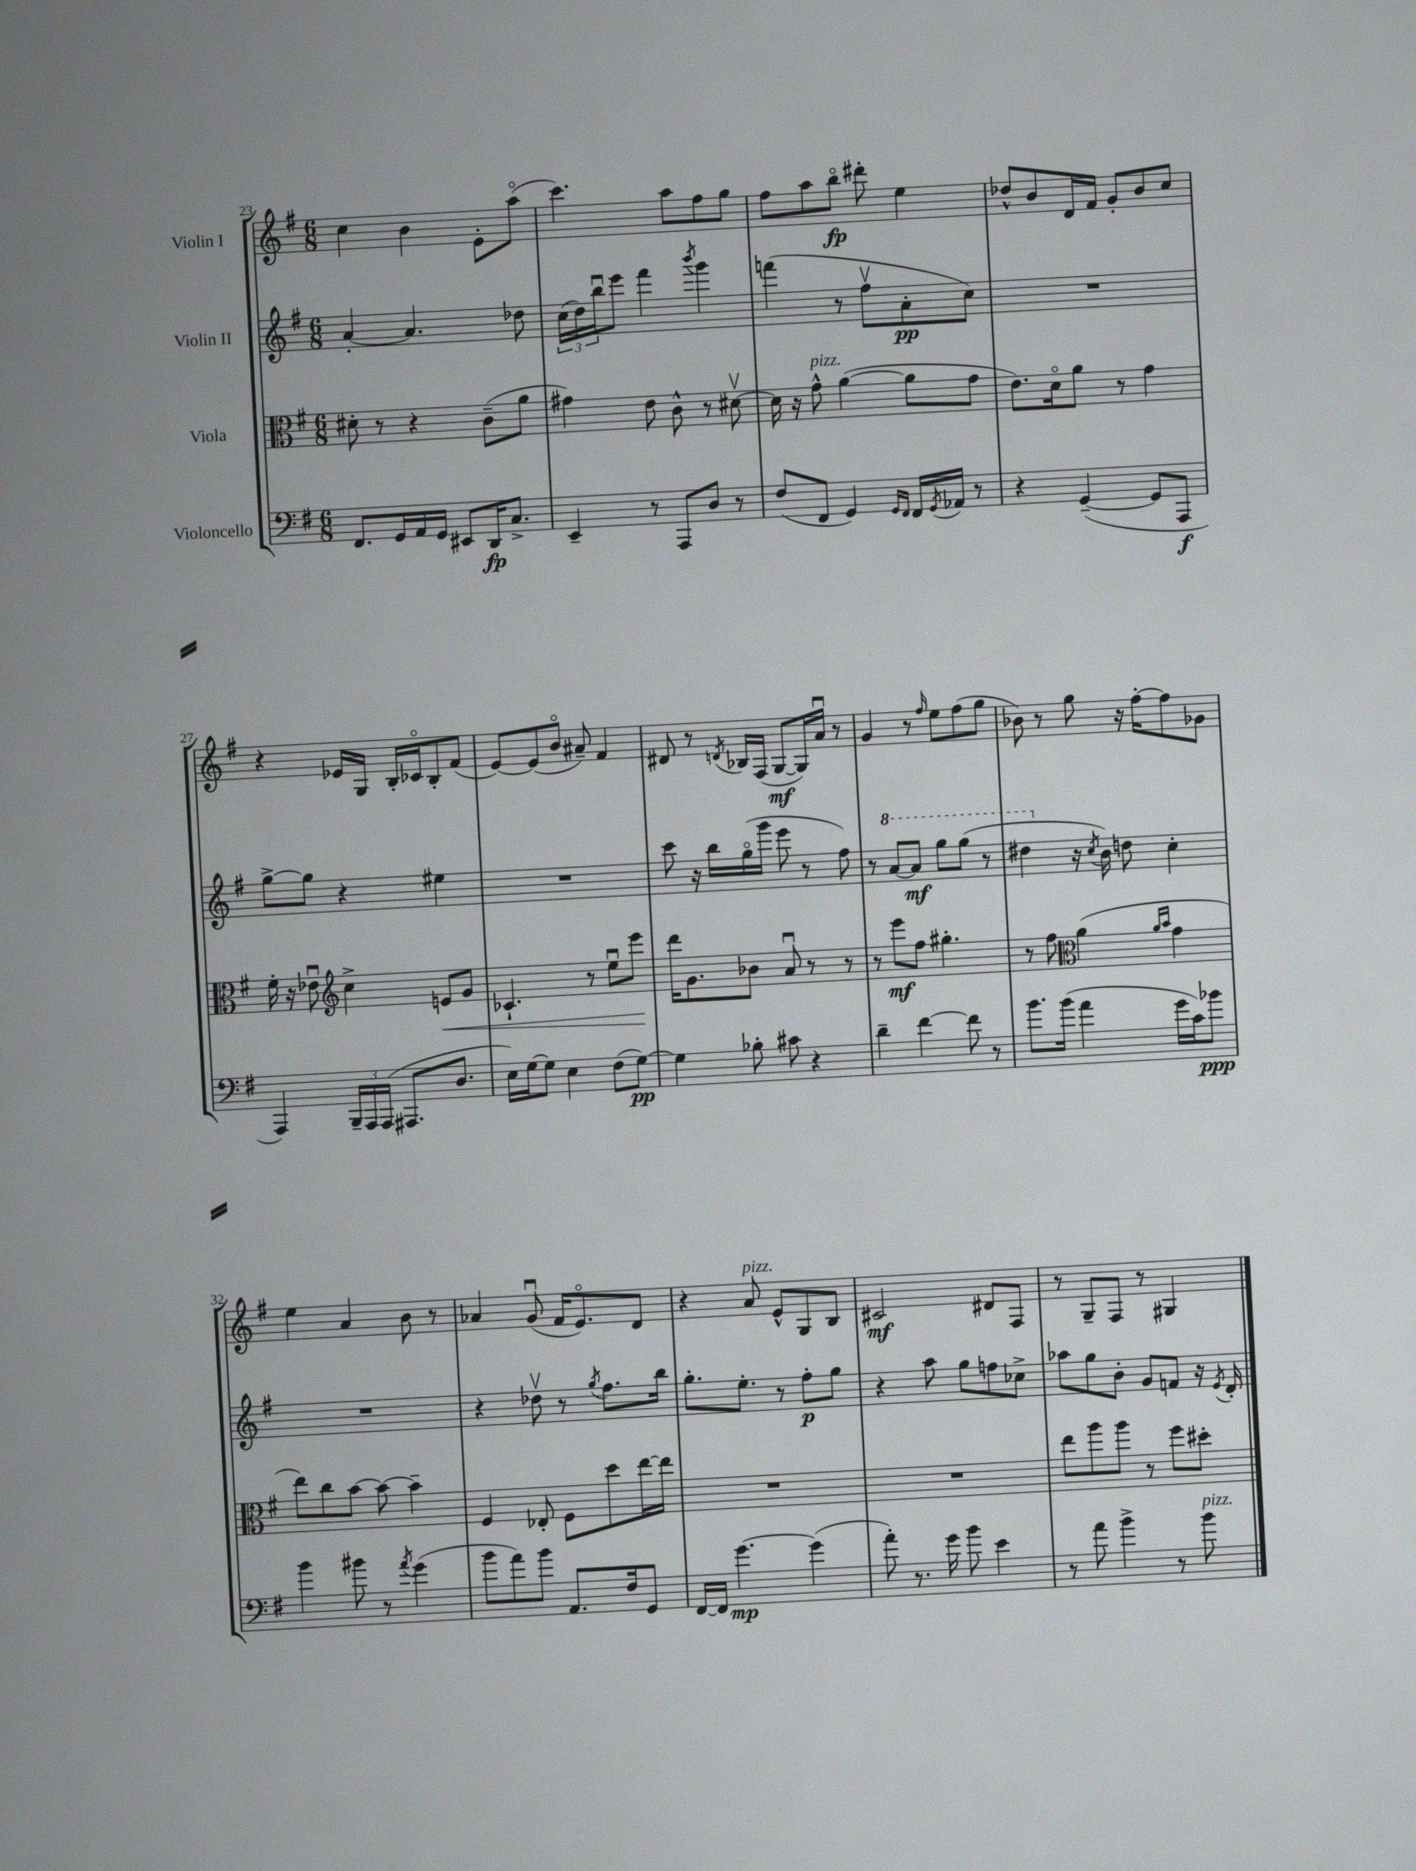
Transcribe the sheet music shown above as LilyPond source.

<<
\new StaffGroup <<
\new Staff = "s0" \with { instrumentName = "Violin I" } {
    \clef treble \key g \major \numericTimeSignature \time 6/8
    c''4 b'4 e'8-. a''8\flageolet( |
    c'''4.) a''8 fis''8 g''8 |
    fis''8 a''8 b''8\flageolet\fp dis'''8-. e''4 |
    des''8-^ b'8 d'16 fis'16 g'8-. b'8 c''8 |
    r4 ees'16 g16 b16-. ces'16\flageolet b8-. fis'8( |
    e'8~) e'8( b'8\flageolet ais'8--) fis'4 |
    dis'8 r8 \acciaccatura { d'8 } bes16 fis16( g8~\mf g16) a'16\downbow r8 |
    g'4 r8 \grace { fis''16 } e''8 fis''8( g''8 |
    bes'8) r8 g''8 r16 fis''16~-. fis''8 ges'8 |
    e''4 a'4 b'8 r8 |
    aes'4 g'8\downbow( fis'16 e'8.\flageolet) d'8 |
    r4 a'8^\markup { \italic "pizz." } e'8-^ g8 b8 |
    cis'2\mf dis'8 fis8 |
    r8 g8-- fis8 r8 gis4 \bar "|." |
}
\new Staff = "s1" \with { instrumentName = "Violin II" } {
    \clef treble \key g \major \numericTimeSignature \time 6/8
    a'4~-. a'4. des''8 |
    \tuplet 3/2 { c''16( d''16) b''16\downbow } e'''8 fis'''4 \acciaccatura { b'''8 } g'''4 |
    f'''4( r8 fis''8\upbow a'8-.\pp c''8) |
    R2. |
    g''8~-> g''8 r4 eis''4 |
    R2. |
    c'''8 r16 b''16 g''16\flageolet( g'''16 e'''8 r8 fis''8) |
    r8 \ottava #1 a''8~ a''8\mf g'''8 g'''8( r8 |
    dis'''4 \ottava #0 r16 \acciaccatura { c''8 } b'16) d''!8 c''4-. |
    R2. |
    r4 des''8\upbow r8 \acciaccatura { g''8 } fis''8. b''16 |
    g''8.-. e''8.-. r8 fis''8-.\p g''8 |
    r4 a''8 g''8 f''8 ces''8-> |
    aes''8 g''8 b'8-. g'8 f'8 r16 \acciaccatura { e'8 } d'16-. \bar "|." |
}
\new Staff = "s2" \with { instrumentName = "Viola" } {
    \clef alto \key g \major \numericTimeSignature \time 6/8
    dis'8-. r8 r4 c'8--( a'8 |
    gis'4) e'8 c'8-^ r8 dis'8~\upbow |
    dis'16 r16 g'8-^^\markup { \italic "pizz." } a'4~( a'8 g'8 |
    e'8.) d'16\flageolet a'8 r8 g'4 |
    fis'16-. r16 ees'8\downbow \clef treble c''4-> e'8\< g'8 |
    ces'4.-! r8 e''8\downbow e'''8\! |
    d'''16 g'8. bes'8 a'8\downbow r8 r8 |
    r8 e'''8\mf fis''8 gis''4.-. |
    r8 fis''8 \clef alto a'4( \grace { a'16 b'16 } g'4 |
    e''8) c''8 b'8~ b'8~ b'4-- |
    fis4 ees8-. fis8 d''8 e''16~ e''16 |
    R2. |
    R2. |
    e''8 a''8 a''8 r8 fis''8 dis''8-. \bar "|." |
}
\new Staff = "s3" \with { instrumentName = "Violoncello" } {
    \clef bass \key g \major \numericTimeSignature \time 6/8
    fis,8. g,16 a,16 g,16 eis,8 d,16\fp c8.-> |
    e,4-- r8 a,,8 d8 r8 |
    fis8( fis,8 g,4) \grace { g,16 fis,16 } fis,16 \acciaccatura { g,8 } aes,16 r8 |
    r4 g,4~--( g,8 a,,8\f |
    a,,4) \tuplet 3/2 { b,,16-- a,,16 a,,16( } ais,,8. d8. |
    e16) g16~ g8 e4 fis8( g8~\pp) |
    g4 bes8-. cis'8 r4 |
    d'4-- fis'4~ fis'8 r8 |
    b'8. b'16( a'4 g'16 c'16) bes'8\ppp |
    b'4 bis'8 r8 \acciaccatura { a'8 } g'4( |
    b'8 a'8) b'8 a,8. fis16 g,8 |
    fis,16~ fis,16 g'4.~\mp g'4( |
    a'8-.) r8. g'16 b'8 e'4 |
    r8 a'8 b'4-> r8 b'8^\markup { \italic "pizz." } \bar "|." |
}
>>
>>
\layout { \context { \Score currentBarNumber = #23 } }
